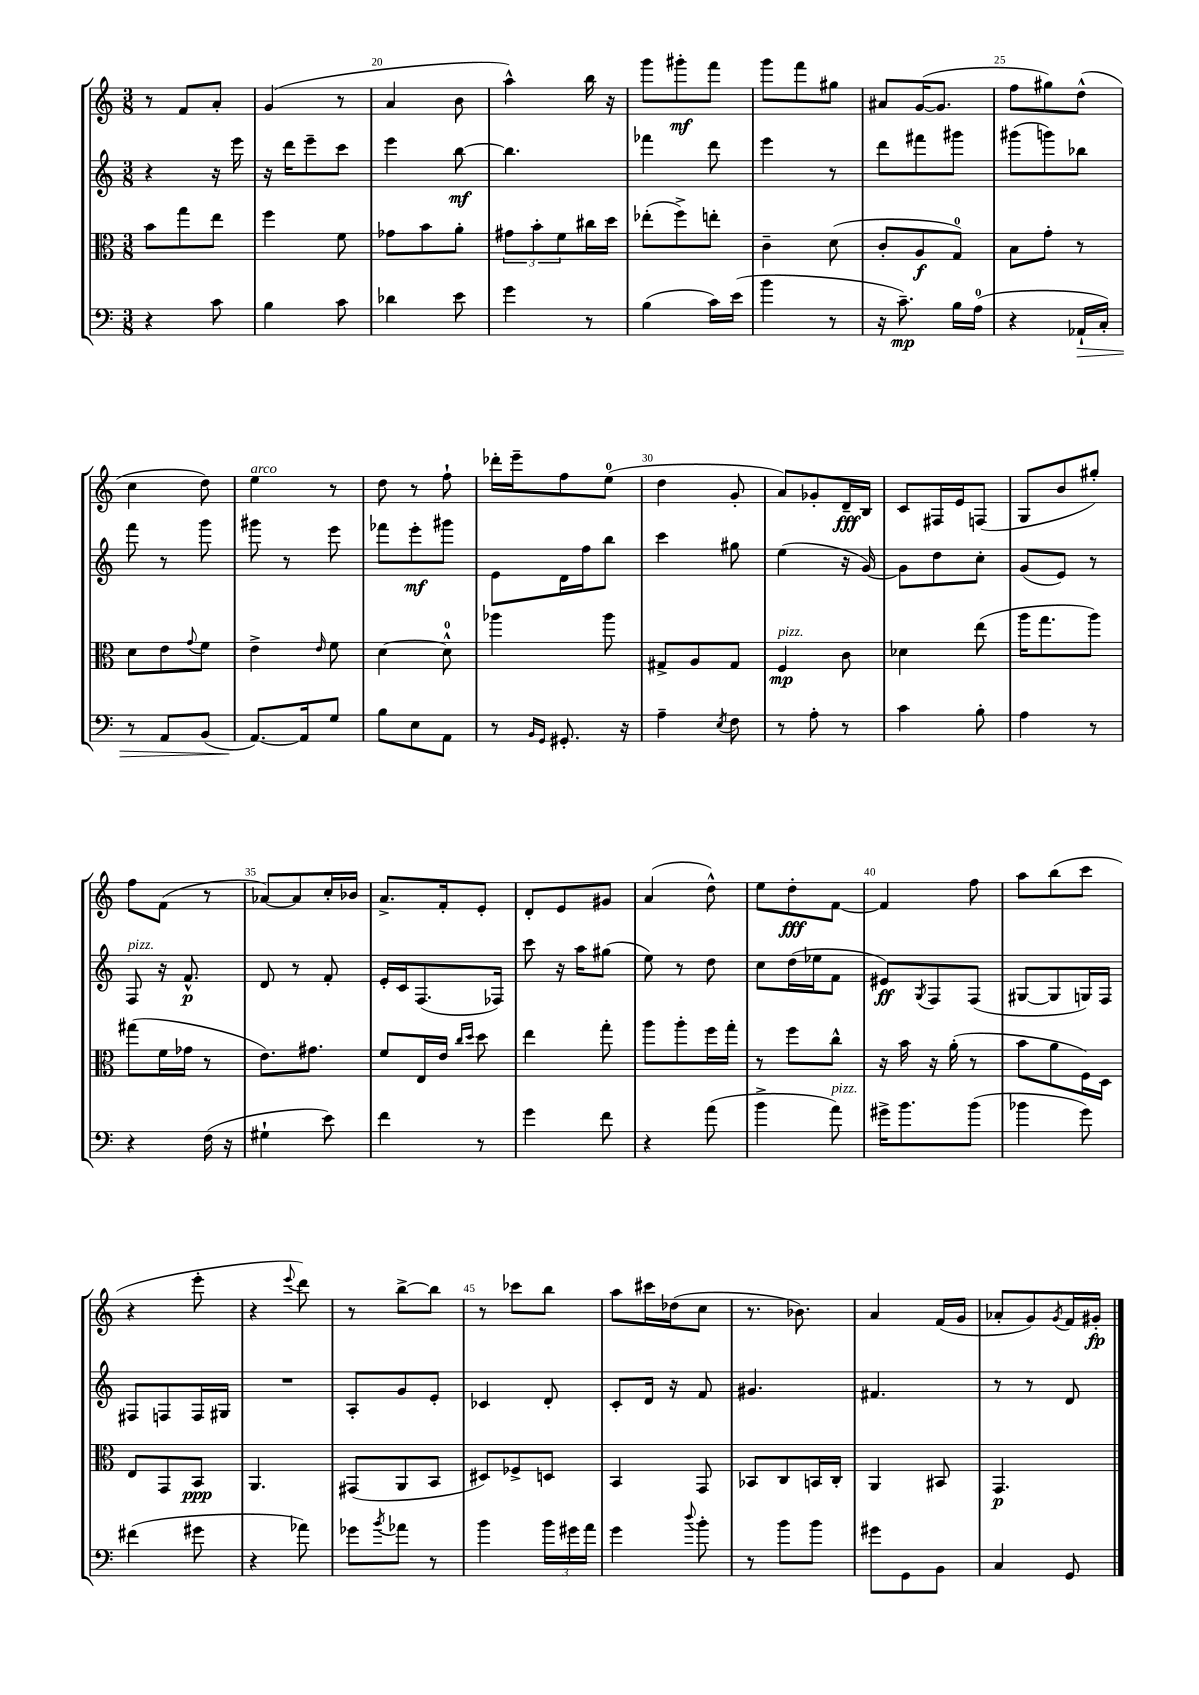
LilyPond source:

<<
\new StaffGroup <<
\new Staff = "s0" {
    \clef treble \key c \major \numericTimeSignature \time 3/8
    r8 f'8 a'8-. |
    g'4( r8 |
    a'4 b'8 |
    a''4-^) b''16 r16 |
    g'''8 gis'''8-.\mf f'''8 |
    g'''8 f'''8 gis''8 |
    ais'8 g'16~( g'8. |
    f''8 gis''8) d''8-^( |
    c''4 d''8) |
    e''4^\markup { \italic "arco" } r8 |
    d''8 r8 f''8-! |
    des'''16-. e'''16-- f''8 e''8-0( |
    d''4 g'8-. |
    a'8) ges'8-. d'16--\fff b16 |
    c'8 fis16 e'16 f8( |
    g8 b'8 gis''8-.) |
    f''8 f'8( r8 |
    aes'8~) aes'8 c''16-. bes'16 |
    a'8.-> f'16-. e'8-. |
    d'8-. e'8 gis'8 |
    a'4( d''8-^) |
    e''8 d''8-.\fff f'8~ |
    f'4 f''8 |
    a''8 b''8( c'''8 |
    r4 e'''8-. |
    r4 \appoggiatura { e'''8 } d'''8) |
    r8 b''8~-> b''8 |
    r8 ces'''8 b''8 |
    a''8 cis'''16 des''16( c''8 |
    r8. bes'8.) |
    a'4 f'16( g'16 |
    aes'8-. g'8) \acciaccatura { g'8 } f'16 gis'16-.\fp \bar "|." |
}
\new Staff = "s1" {
    \clef treble \key c \major \numericTimeSignature \time 3/8
    r4 r16 e'''16 |
    r16 d'''16 e'''8-- c'''8 |
    e'''4 b''8~\mf |
    b''4. |
    fes'''4 d'''8 |
    e'''4 r8 |
    d'''8 fis'''8 gis'''8 |
    gis'''8( g'''8) bes''8 |
    f'''8 r8 g'''8 |
    gis'''8 r8 e'''8 |
    fes'''8 e'''8-.\mf gis'''8 |
    e'8 d'16 f''16 b''8 |
    c'''4 gis''8 |
    e''4( r16 g'16~) |
    g'8 d''8 c''8-. |
    g'8( e'8) r8 |
    f8^\markup { \italic "pizz." } r16 f'8.-^\p |
    d'8 r8 f'8-. |
    e'16-. c'16 f8.( fes16) |
    c'''8 r16 a''16 gis''8( |
    e''8) r8 d''8 |
    c''8 d''16( ees''16 f'8 |
    eis'8\ff) \acciaccatura { g8 } f8 f8( |
    gis8~ gis8 g16) f16 |
    fis8 f8 f16 gis16 |
    R4. |
    a8-. g'8 e'8-. |
    ces'4 d'8-. |
    c'8-. d'16 r16 f'8 |
    gis'4. |
    fis'4. |
    r8 r8 d'8 \bar "|." |
}
\new Staff = "s2" {
    \clef alto \key c \major \numericTimeSignature \time 3/8
    b'8 g''8 e''8 |
    f''4 f'8 |
    ges'8 b'8 a'8-. |
    \tuplet 3/2 { gis'8 b'8-. f'8 } cis''16 d''16 |
    ees''8-.( f''8->) e''8-. |
    c'4-- d'8( |
    c'8-. a8\f g8-0) |
    b8 g'8-. r8 |
    d'8 e'8 \appoggiatura { g'8 } f'8 |
    e'4-> \grace { e'16 } f'8 |
    d'4~ d'8-0-^ |
    aes''4 aes''8 |
    gis8-> a8 gis8 |
    f4\mp^\markup { \italic "pizz." } c'8 |
    des'4 e''8( |
    a''16 g''8. a''8) |
    gis''8( f'16 ges'16 r8 |
    e'8.) gis'8. |
    f'8 e16 e'16 \grace { c''16 d''16 } d''8 |
    e''4 g''8-. |
    a''8 a''8-. f''16 g''16-. |
    r8 f''8 c''8-^ |
    r16 b'16 r16 a'16-.( r8 |
    b'8 a'8 f16) d16 |
    e8 g,8 b,8\ppp |
    a,4. |
    gis,8( a,8 b,8 |
    dis8) fes8-> d8 |
    b,4 g,8 |
    bes,8 c8 b,16 c16-. |
    a,4 bis,8 |
    g,4.\p \bar "|." |
}
\new Staff = "s3" {
    \clef bass \key c \major \numericTimeSignature \time 3/8
    r4 c'8 |
    b4 c'8 |
    des'4 e'8 |
    g'4 r8 |
    b4( c'16) e'16( |
    b'4 r8 |
    r16 c'8.--\mp) b16 a16-0( |
    r4 aes,16-!\> c16-.) |
    r8 a,8 b,8( |
    a,8.~\!) a,16 g8 |
    b8 e8 a,8 |
    r8 \grace { b,16 g,16 } gis,8.-. r16 |
    a4-- \acciaccatura { e8 } f8 |
    r8 a8-. r8 |
    c'4 b8-. |
    a4 r8 |
    r4 f16( r16 |
    gis4-! e'8) |
    f'4 r8 |
    g'4 f'8 |
    r4 a'8( |
    b'4-> a'8^\markup { \italic "pizz." }) |
    gis'16-> b'8. b'8( |
    bes'4 g'8) |
    fis'4( gis'8 |
    r4 aes'8) |
    ges'8 \acciaccatura { b'8 } aes'8 r8 |
    b'4 \tuplet 3/2 { b'16 gis'16 a'16 } |
    g'4 \appoggiatura { d''8 } b'8-. |
    r8 b'8 b'8 |
    gis'8 g,8 b,8 |
    c4 g,8 \bar "|." |
}
>>
>>
\layout { \context { \Score currentBarNumber = #18 \override BarNumber.break-visibility = ##(#f #t #t) barNumberVisibility = #(every-nth-bar-number-visible 5) } }
